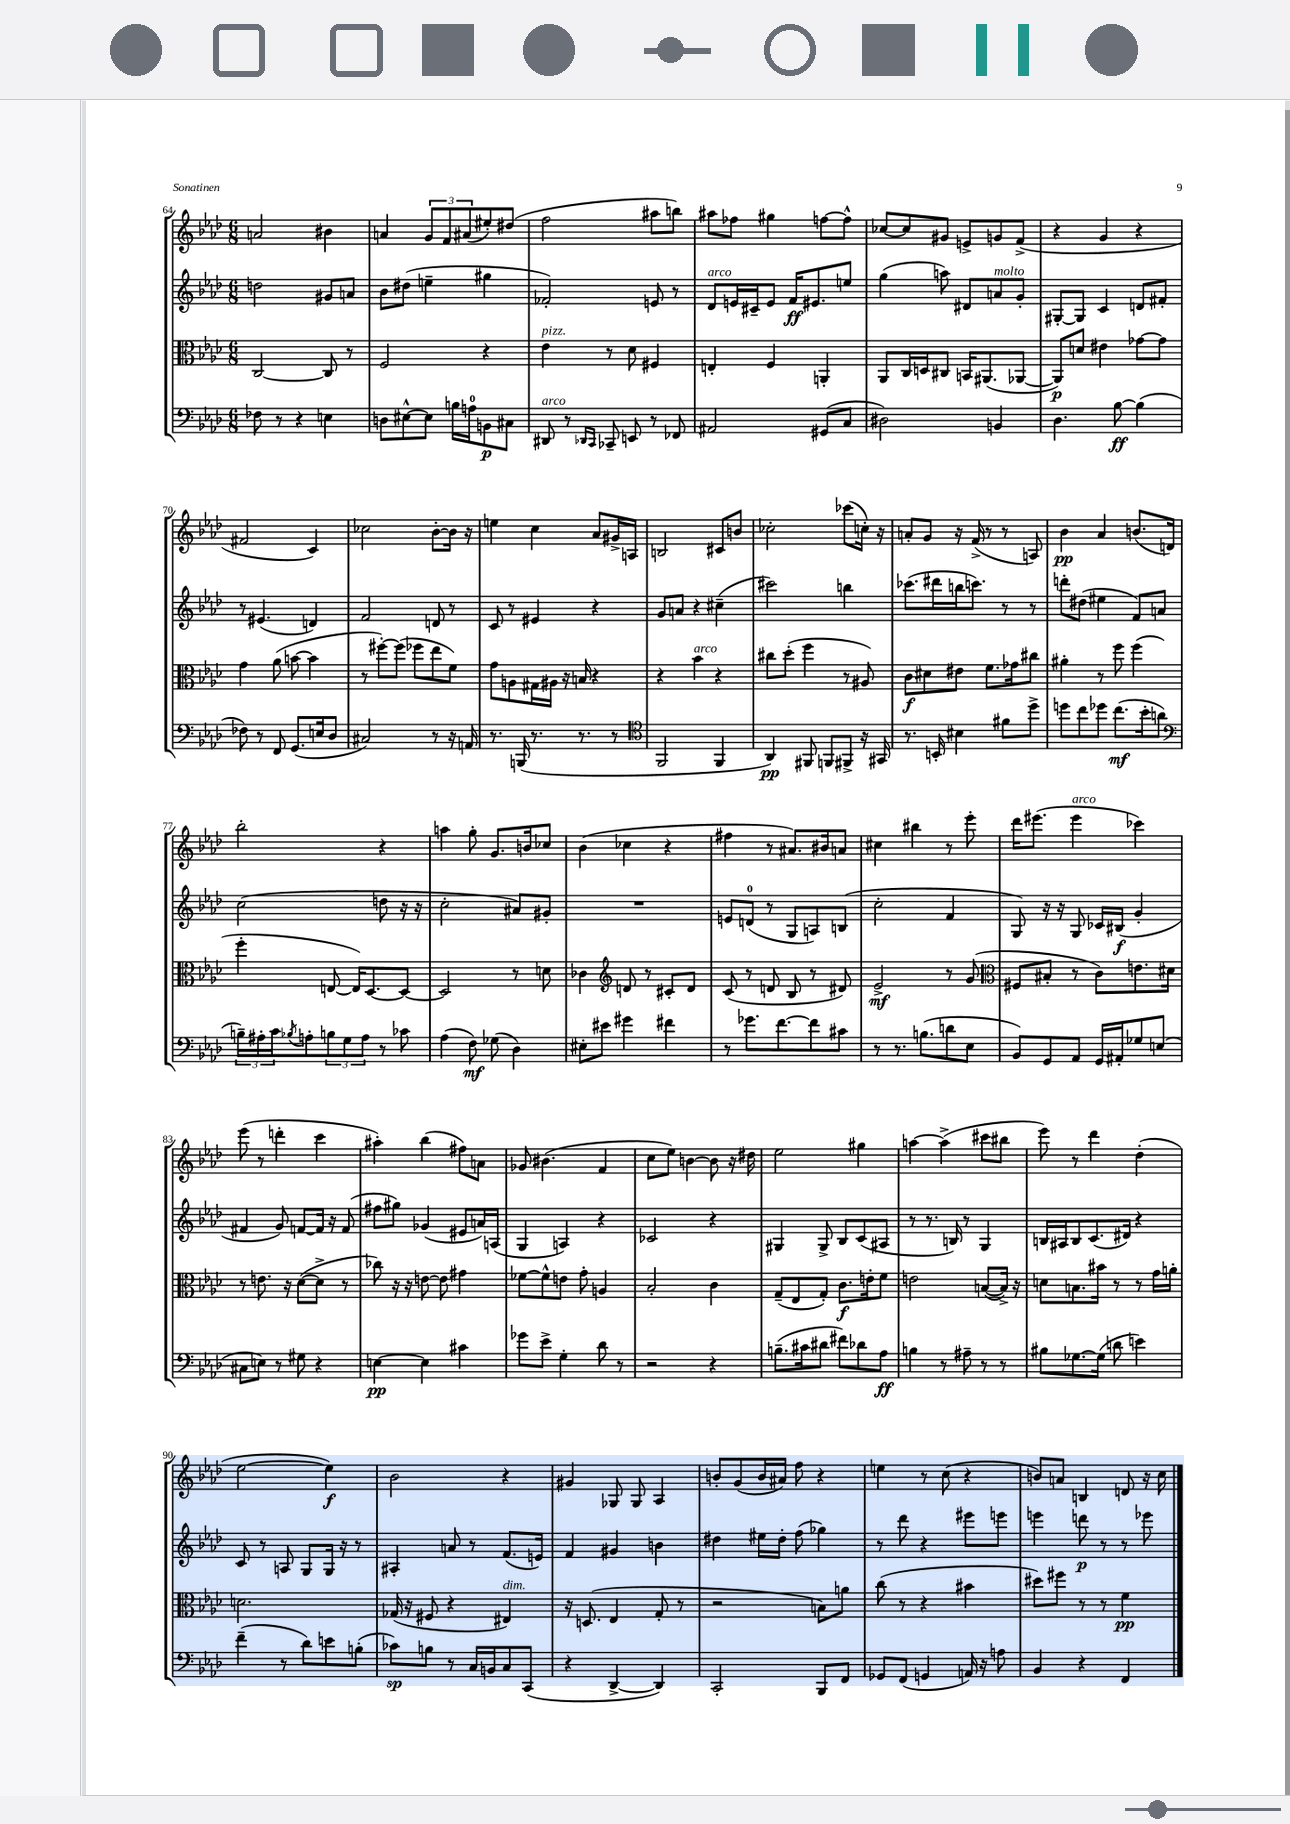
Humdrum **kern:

**kern	**dynam	**kern	**dynam	**kern	**dynam	**kern	**dynam
*part4	*part4	*part3	*part3	*part2	*part2	*part1	*part1
*staff4	*staff4	*staff3	*staff3	*staff2	*staff2	*staff1	*staff1
*clefF4	*	*clefC3	*	*clefG2	*	*clefG2	*
*k[b-e-a-d-]	*	*k[b-e-a-d-]	*	*k[b-e-a-d-]	*	*k[b-e-a-d-]	*
*M6/8	*	*M6/8	*	*M6/8	*	*M6/8	*
=64	=64	=64	=64	=64	=64	=64	=64
8F-X\	.	[2C/	.	2ddn\	.	2an/	.
8r	.	.	.	.	.	.	.
4r	.	.	.	.	.	.	.
4En\	.	8C/]	.	8g#X/L	.	4b#X\	.
.	.	8r	.	8an/J	.	.	.
=65	=65	=65	=65	=65	=65	=65	=65
8Dn\L	.	2F/	.	8b-\L	.	4an/	.
[8E#X^^\	.	.	.	(8dd#X\J	.	.	.
8E#\J]	.	.	.	4een~\	.	12g/L	.
.	.	.	.	.	.	12f/	.
16Bn\LL	.	.	.	.	.	.	.
.	.	.	.	.	.	(12a#X/	.
16An\J	.	.	.	.	.	.	.
8BBn\	p	4r	.	4gg#X\	.	8ee#X'/)	.
8C#X\J	.	.	.	.	.	(8dd#X/J	.
=66	=66	=66	=66	=66	=66	=66	=66
!	!	!LO:TX:a:i:t=pizz.	!	!	!	!	!
!LO:TX:a:i:t=arco	!	!	!	!	!	!	!
8DD#X/	.	4e-\	.	2f-X'/)	.	2ff\	.
8r	.	.	.	.	.	.	.
16qqDD-X/LL	.	.	.	.	.	.	.
16qqCC/JJ	.	.	.	.	.	.	.
8CC-X~/	.	8r	.	.	.	.	.
8EEn/	.	8d-\	.	.	.	.	.
8r	.	4F#X/	.	8en/	.	8aa#X\L	.
8FF-X/	.	.	.	8r	.	8bbn\J)	.
=67	=67	=67	=67	=67	=67	=67	=67
!	!	!	!	!LO:TX:a:i:t=arco	!	!	!
2AA#X/	.	4En'/	.	8d-/L	.	8aa#X\L	.
.	.	.	.	16en/L	.	8ff-X\J	.
.	.	.	.	16c#X~/J	.	.	.
.	.	4F/	.	8e/J	.	4gg#X\	.
.	.	.	.	16f/KL	ff	.	.
.	.	.	.	8.e#X/	.	.	.
(8GG#X/L	.	4AAn'/	.	.	.	[8ffn\L	.
8C/J	.	.	.	8een/J	.	8ff^^\J]	.
=68	=68	=68	=68	=68	=68	=68	=68
2D#X\)	.	8AA-/L	.	(4gg\	.	[8cc-X/L	.
.	.	16C/L	.	.	.	8cc-/]	.
.	.	16Dn/J	.	.	.	.	.
.	.	8C#X/J	.	8aan\)	.	8g#X/J	.
.	.	16BBn/KL	.	8d#X/L	.	8en^/L	.
.	.	(8.AA#X/	.	.	.	.	.
!	!	!	!	!LO:TX:a:i:t=molto	!	!	!
4BBn/	.	.	.	8an/	.	8gn/	.
.	.	[8AA-X/J	.	8g'/J	.	(8f^/J	.
=69	=69	=69	=69	=69	=69	=69	=69
4.D-\	.	8AA-/L])	p	[8G#X'/L	.	4r	.
.	.	8dn/J	.	8G#/J]	.	.	.
.	.	4e#X\	.	4c/	.	4g/	.
[8B-\	ff	.	.	.	.	.	.
(4B-\]	.	[8g-X\L	.	8dn/L	.	4r	.
.	.	8g-\J]	.	8f#X'/J	.	.	.
!!LO:LB:g=z
=70	=70	=70	=70	=70	=70	=70	=70
8F-X\)	.	4g\	.	8r	.	2f#X/	.
8r	.	.	.	(4.e#X/	.	.	.
8FF/	.	(8a-\	.	.	.	.	.
(8.GG/L	.	[8bn\	.	.	.	.	.
.	.	4b\]	.	4dn/)	.	4c/)	.
16En/k	.	.	.	.	.	.	.
8D-/J	.	.	.	.	.	.	.
=71	=71	=71	=71	=71	=71	=71	=71
2C#X/)	.	8r	.	2f/	.	2cc-X\	.
.	.	[8ff#X'\L)	.	.	.	.	.
.	.	(8ff#\J]	.	.	.	.	.
.	.	8ff-X\L	.	.	.	.	.
8r	.	8ee-\	.	8dn/	.	[8b-'\L	.
16r	.	8f\J)	.	8r	.	16b-\Jk]	.
16AAn/	.	.	.	.	.	16r	.
=72	=72	=72	=72	=72	=72	=72	=72
8.r	.	8g\L	.	8c/	.	4een\	.
.	.	8An\	.	8r	.	.	.
(16BBBn/	.	.	.	.	.	.	.
8.r	.	16G#X\L	.	4e#X/	.	4cc\	.
.	.	16A#X\JJ	.	.	.	.	.
.	.	16r	.	.	.	.	.
8.r	.	16Bn/	.	.	.	.	.
.	.	4r	.	4r	.	8a-/L	.
8r	.	.	.	.	.	16g#X^/L	.
.	.	.	.	.	.	16An/JJ	.
=73	=73	=73	=73	=73	=73	=73	=73
*clefC4	*	*	*	*	*	*	*
2FF/	.	4r	.	8g/L	.	2Bn/	.
.	.	.	.	8an/J	.	.	.
!	!	!LO:TX:a:i:t=arco	!	!	!	!	!
.	.	4b-\	.	4r	.	.	.
4FF/	.	4r	.	(4cc#X~\	.	8c#X/L	.
.	.	.	.	.	.	8bn/J	.
=74	=74	=74	=74	=74	=74	=74	=74
4AA-/)	pp	8cc#X\L	.	2ccc#X\)	.	2cc-X'\	.
.	.	(8dd-'\J	.	.	.	.	.
8FF#X/	.	4ff\	.	.	.	.	.
8FFn/L	.	.	.	.	.	.	.
8FF#X^/J	.	8r	.	4bbn\	.	(8ccc-X\L	.
16r	.	8A#X/)	.	.	.	16ccn'\Jk)	.
16GG#X/	.	.	.	.	.	16r	.
=75	=75	=75	=75	=75	=75	=75	=75
8.r	.	8c\L	f	(8.ccc-X\L	.	8an'/L	.
.	.	8d#X\	.	.	.	8g/J	.
16BBn'/	.	.	.	16ddd#X\L	.	.	.
4B#X\	.	8e#X\J	.	16bbn\J	.	16r	.
.	.	.	.	8.cccn\J)	.	(16f^/	.
.	.	8.f\L	.	.	.	8r	.
8f#X\L	.	.	.	8r	.	8r	.
.	.	16g-X\k	.	.	.	.	.
8dd-^\J	.	8cc#X\J	.	8r	.	8An/)	.
=76	=76	=76	=76	=76	=76	=76	=76
8ddn\L	.	4a#X'\	.	8dddn'\L	.	4b-\	pp
8cc\	.	.	.	(8dd#X\J	.	.	.
8dd-X\J	.	8r	.	4ee#X\	.	4a-/	.
(8.cc\L	mf	8ff\	.	.	.	.	.
.	.	(4ff\	.	8f/L)	.	(8.bn/L	.
16b-'\k	.	.	.	.	.	.	.
8an\J	.	.	.	8an/J	.	.	.
.	.	.	.	.	.	16dn/Jk)	.
!!LO:LB:g=z
=77	=77	=77	=77	=77	=77	=77	=77
*clefF4	*	*	*	*	*	*	*
24Bn~\LL)	.	4ff'\	.	(2cc\	.	2bb-'\	.
24A#X'\	.	.	.	.	.	.	.
24c\J	.	.	.	.	.	.	.
8qB-X/	.	.	.	.	.	.	.
8An'\	.	.	.	.	.	.	.
12Bn\	.	[8En/	.	.	.	.	.
12G\	.	.	.	.	.	.	.
.	.	16E/KL])	.	.	.	.	.
12A\J	.	.	.	.	.	.	.
.	.	[8.D-/	.	.	.	.	.
8r	.	.	.	8ddn\	.	4r	.
8c-X\	.	8D-/J_	.	16r	.	.	.
.	.	.	.	16r	.	.	.
=78	=78	=78	=78	=78	=78	=78	=78
(4A-\	.	2D-/]	.	2cc'\	.	4aan\	.
8F\)	mf	.	.	.	.	8gg'\	.
(8G-X\	.	.	.	.	.	8.g/L	.
4D-\)	.	8r	.	8a#X/L)	.	.	.
.	.	.	.	.	.	16bn/k	.
.	.	8dn\	.	8g#X'/J	.	8cc-X/J	.
=79	=79	=79	=79	=79	=79	=79	=79
8E#X'\L	.	4c-X\	.	2.r	.	(4b-\	.
8e#X\J	.	.	.	.	.	.	.
*	*	*clefG2	*	*	*	*	*
4g#X\	.	8dn/	.	.	.	4cc-X\	.
.	.	8r	.	.	.	.	.
4f#X\	.	8c#X'/L	.	.	.	4r	.
.	.	8d/J	.	.	.	.	.
=80	=80	=80	=80	=80	=80	=80	=80
8r	.	(8c/	.	8en/L	.	4ff#X\	.
8.g-X\L	.	8r	.	(8dn/J	.	.	.
.	.	8dn/	.	8r	.	8r	.
[8.f\	.	.	.	.	.	.	.
.	.	8B-/	.	8G/L	.	8.a#X/L)	.
8f\]	.	8r	.	8An/)	.	.	.
.	.	.	.	.	.	16b#X/k	.
8c#X\J	.	8d#X/)	.	(8Bn/J	.	8an/J	.
=81	=81	=81	=81	=81	=81	=81	=81
8r	.	2e-^/	mf	2cc'\	.	4cc#X\	.
8.r	.	.	.	.	.	.	.
.	.	.	.	.	.	4bb#X\	.
(8.Bn\L	.	.	.	.	.	.	.
8dn\	.	8r	.	4f/	.	8r	.
8E-\J	.	(8g/	.	.	.	8eee-'\	.
=82	=82	=82	=82	=82	=82	=82	=82
*	*	*clefC3	*	*	*	*	*
8BB-/L)	.	8F#X/L	.	8G/)	.	16ddd-\KL	.
.	.	.	.	.	.	(8.eee#X\J	.
8GG/	.	8B#X'/J	.	16r	.	.	.
.	.	.	.	16r	.	.	.
!	!	!	!	!	!	!LO:TX:a:i:t=arco	!
8AA-/J	.	8r	.	8G/	.	4eee#\	.
16GG/LL	.	8c\L)	.	16c-X/LL	.	.	.
16AA#X'/J	.	.	.	(16B#X/JJ	f	.	.
8G-X/	.	8.en\	.	4g'/	.	4ccc-X\)	.
(8En/J	.	.	.	.	.	.	.
.	.	16d#X\Jk	.	.	.	.	.
!!LO:LB:g=z
=83	=83	=83	=83	=83	=83	=83	=83
8C#X\L	.	8r	.	4f#X/	.	(8eee-\	.
8En\J)	.	8.en\	.	.	.	8r	.
8r	.	.	.	8g/)	.	4dddn'\	.
.	.	16r	.	.	.	.	.
8G#X\	.	([8d-\L	.	[8fn/L	.	.	.
4r	.	8d-^\J]	.	16f/Jk]	.	4ccc\	.
.	.	.	.	16r	.	.	.
.	.	8r	.	(8f/	.	.	.
=84	=84	=84	=84	=84	=84	=84	=84
[4En\	pp	8cc-X\)	.	8ff#X\L	.	4aa#X'\)	.
.	.	16r	.	8gg#X\J)	.	.	.
.	.	16r	.	.	.	.	.
4E\]	.	[8en\	.	(4g-X/	.	(4bb-\	.
.	.	8e\]	.	.	.	.	.
4c#X\	.	4g#X\	.	8e#X/L	.	8ff#X\L)	.
.	.	.	.	16an/L)	.	8an\J	.
.	.	.	.	(16An/JJ	.	.	.
=85	=85	=85	=85	=85	=85	=85	=85
8g-X\L	.	[8f-X\L	.	4G/	.	8g-X/	.
8e-^\J	.	8f-^^\]	.	.	.	(4.b#X\	.
4G'\	.	8en\J	.	4An/)	.	.	.
.	.	8g'\	.	.	.	.	.
8d-\	.	4An/	.	4r	.	4f/	.
8r	.	.	.	.	.	.	.
=86	=86	=86	=86	=86	=86	=86	=86
2r	.	2B-'/	.	2c-X/	.	8cc\L	.
.	.	.	.	.	.	8ee-\J)	.
.	.	.	.	.	.	[4bn\	.
4r	.	4c\	.	4r	.	8b\]	.
.	.	.	.	.	.	16r	.
.	.	.	.	.	.	16dd#X\	.
=87	=87	=87	=87	=87	=87	=87	=87
(8.Bn~\L	.	(8G~/L	.	4G#X/	.	2ee-\	.
.	.	8E-/	.	.	.	.	.
16c#X\k	.	.	.	.	.	.	.
8d#X\J	.	8G'/J)	.	8G#^/	.	.	.
8f#X\L)	.	8.c\L	f	8B-/L	.	.	.
8d-X\	.	.	.	(8c/	.	4gg#X\	.
.	.	16en'\k	.	.	.	.	.
8A-\J	ff	8f\J	.	8A#X/J	.	.	.
=88	=88	=88	=88	=88	=88	=88	=88
4Bn\	.	2en\	.	8r	.	[4aan\	.
.	.	.	.	8.r	.	.	.
8r	.	.	.	.	.	(4aa^\]	.
.	.	.	.	16Bn/)	.	.	.
8A#X~\	.	.	.	8r	.	.	.
8r	.	([8Bn/L	.	4G/	.	8ccc#X\L	.
8r	.	16B^/Jk])	.	.	.	8bb#X\J	.
.	.	16r	.	.	.	.	.
=89	=89	=89	=89	=89	=89	=89	=89
8B#X\L	.	8dn\L	.	16Bn/LL	.	8eee-\)	.
.	.	.	.	16A#X/J	.	.	.
[8.G-X\	.	8.Bn\	.	8B/	.	8r	.
.	.	.	.	(8.c/	.	4ddd-\	.
(16G-\Jk]	.	16b#X\Jk	.	.	.	.	.
8dn\	.	8r	.	.	.	.	.
.	.	.	.	16d#X/Jk)	.	.	.
4en\)	.	8r	.	4r	.	(4dd-'\	.
.	.	16g\LL	.	.	.	.	.
.	.	16an'\JJ	.	.	.	.	.
!!LO:LB:g=z
=90	=90	=90	=90	=90	=90	=90	=90
(4f~\	.	2.dn\	.	8c/	.	[2ee-\	.
.	.	.	.	8r	.	.	.
8r	.	.	.	8An/	.	.	.
8d-\L)	.	.	.	8G/L	.	.	.
8en\	.	.	.	16G/Jk	.	4ee-\])	f
.	.	.	.	16r	.	.	.
(8Bn'\J	.	.	.	8r	.	.	.
=91	=91	=91	=91	=91	=91	=91	=91
8c-X\L)	sp	(16G-X/	.	4A#X'/	.	2b-\	.
.	.	16r	.	.	.	.	.
8Bn\J	.	8F#X/	.	.	.	.	.
8r	.	4r	.	8an/	.	.	.
16C/LL	.	.	.	8r	.	.	.
16BBn/J	.	.	.	.	.	.	.
!	!	!LO:TX:a:i:t=dim.	!	!	!	!	!
8C/	.	4E#X/)	.	(8.f/L	.	4r	.
(8CC/J	.	.	.	.	.	.	.
.	.	.	.	16en/Jk)	.	.	.
=92	=92	=92	=92	=92	=92	=92	=92
4r	.	16r	.	4f/	.	4g#X/	.
.	.	(8.Dn/	.	.	.	.	.
[4DD-^/	.	4E-/	.	4g#X/	.	8G-X/	.
.	.	.	.	.	.	8G-/	.
4DD-/])	.	8G'/	.	4bn\	.	4A-/	.
.	.	8r	.	.	.	.	.
=93	=93	=93	=93	=93	=93	=93	=93
2CC'/	.	2r	.	4dd#X\	.	8bn'/L	.
.	.	.	.	.	.	(8g/	.
.	.	.	.	16ee#X\LL	.	16b/L	.
.	.	.	.	16dd#'\JJ	.	16a#X/JJ)	.
.	.	.	.	(8ff\	.	8ff\	.
8BBB-/L	.	8Bn\L)	.	4gg-X\)	.	4r	.
8FF/J	.	8an\J	.	.	.	.	.
=94	=94	=94	=94	=94	=94	=94	=94
8GG-X/L	.	(8cc\	.	8r	.	4een\	.
(8FF/J	.	8r	.	8ddd-\	.	.	.
4GGn/	.	4r	.	4r	.	8r	.
.	.	.	.	.	.	(8cc\	.
16AAn/)	.	4b#X\	.	8eee#X\L	.	4r	.
16r	.	.	.	.	.	.	.
8An\	.	.	.	8eeen\J	.	.	.
=95	=95	=95	=95	=95	=95	=95	=95
4BB-/	.	8dd#X\L)	.	4eeen\	.	8bn/L)	.
.	.	8ff#X\J	.	.	.	8an/J	.
4r	.	8r	.	8dddn\	p	4Bn/	.
.	.	8r	.	8r	.	.	.
4FF/	.	4f\	pp	8r	.	8dn/	.
.	.	.	.	8eee-X\	.	16r	.
.	.	.	.	.	.	16cc\	.
==	==	==	==	==	==	==	==
*-	*-	*-	*-	*-	*-	*-	*-
